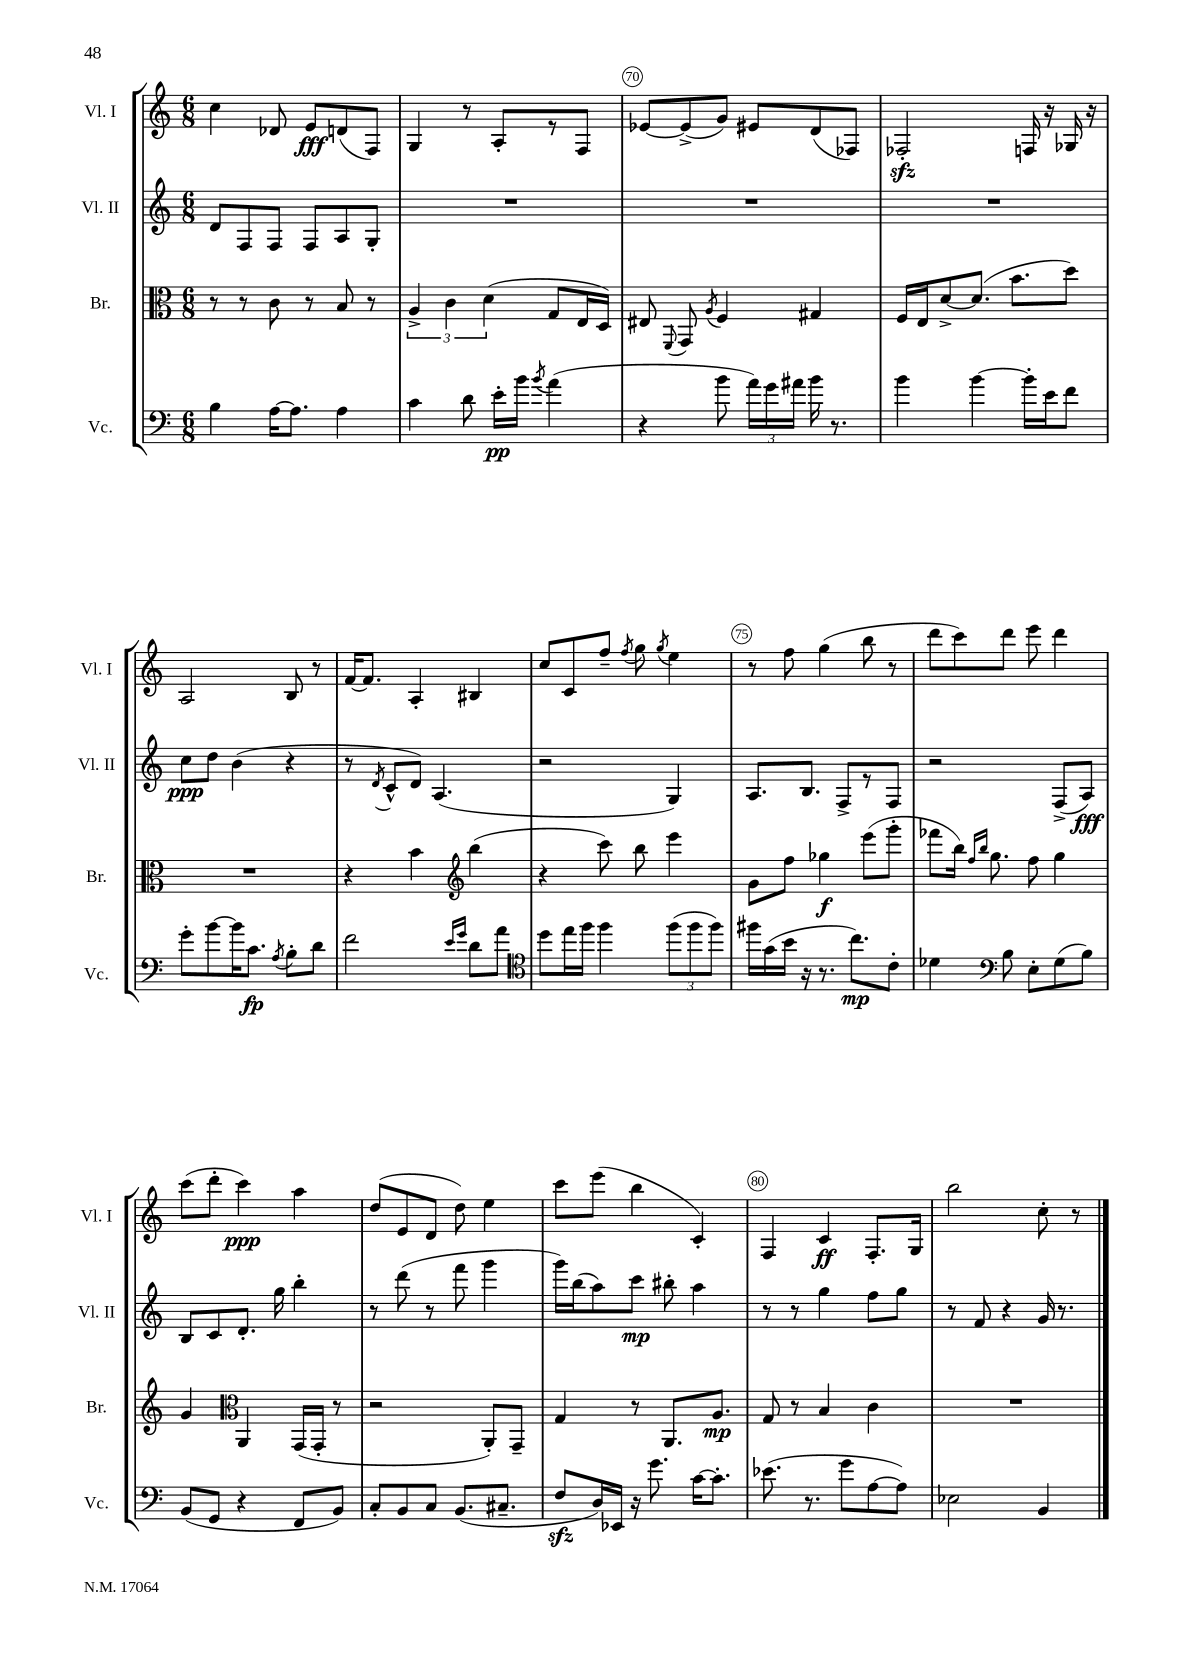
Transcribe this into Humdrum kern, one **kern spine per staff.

**kern	**dynam	**kern	**dynam	**kern	**dynam	**kern	**dynam
*part4	*part4	*part3	*part3	*part2	*part2	*part1	*part1
*staff4	*staff4	*staff3	*staff3	*staff2	*staff2	*staff1	*staff1
*I"Vc.	*	*I"Br.	*	*I"Vl. II	*	*I"Vl. I	*
*I'Vc.	*	*I'Br.	*	*I'Vl. II	*	*I'Vl. I	*
*clefF4	*	*clefC3	*	*clefG2	*	*clefG2	*
*k[]	*	*k[]	*	*k[]	*	*k[]	*
*M6/8	*	*M6/8	*	*M6/8	*	*M6/8	*
=68	=68	=68	=68	=68	=68	=68	=68
4B\	.	8r	.	8d/L	.	4cc\	.
.	.	8r	.	8F/	.	.	.
[16A\KL	.	8c\	.	8F/J	.	8d-X/	.
8.A\J]	.	.	.	.	.	.	.
.	.	8r	.	8F/L	.	8e/L	fff
4A\	.	8B/	.	8A/	.	(8dn/	.
.	.	8r	.	8G'/J	.	8F/J)	.
=69	=69	=69	=69	=69	=69	=69	=69
4c\	.	6A^/	.	2.r	.	4G/	.
.	.	6c\	.	.	.	.	.
8d\	.	.	.	.	.	8r	.
.	.	(6d\	.	.	.	.	.
16e'\LL	pp	.	.	.	.	8A'/L	.
16b\JJ	.	.	.	.	.	.	.
8qb/	.	.	.	.	.	.	.
(4a\	.	8G/L	.	.	.	8r	.
.	.	16E/L	.	.	.	8F/J	.
.	.	16D/JJ)	.	.	.	.	.
=70	=70	=70	=70	=70	=70	=70	=70
4r	.	8E#X/	.	2.r	.	[8e-X/L	.
.	.	8qqFF/	.	.	.	.	.
.	.	8GG/	.	.	.	(8e-^/]	.
.	.	8qA/	.	.	.	.	.
8b\	.	4F/	.	.	.	8g/J)	.
24a\LL)	.	.	.	.	.	8e#X/L	.
24g\	.	.	.	.	.	.	.
24a#X\JJ	.	.	.	.	.	.	.
16b\	.	4G#X/	.	.	.	(8d/	.
8.r	.	.	.	.	.	.	.
.	.	.	.	.	.	8F-X/J)	.
=71	=71	=71	=71	=71	=71	=71	=71
4b\	.	16F/LL	.	2.r	.	2F-Xzz'/	.
.	.	16E/J	.	.	.	.	.
.	.	[8d^/	.	.	.	.	.
[4b\	.	(8.d/J]	.	.	.	.	.
.	.	8.b\L	.	.	.	.	.
16b'\LL]	.	.	.	.	.	16Fn/	.
16e\J	.	.	.	.	.	16r	.
8f\J	.	8dd\J)	.	.	.	16G-X/	.
.	.	.	.	.	.	16r	.
!!LO:LB:g=z
=72	=72	=72	=72	=72	=72	=72	=72
8g'\L	.	2.r	.	8cc\L	ppp	2A/	.
[8b\	.	.	.	8dd\J	.	.	.
16b\K]	.	.	.	(4b\	.	.	.
8.c\J	fp	.	.	.	.	.	.
8qA/	.	.	.	.	.	.	.
8B'\L	.	.	.	4r	.	8B/	.
8d\J	.	.	.	.	.	8r	.
=73	=73	=73	=73	=73	=73	=73	=73
2f\	.	4r	.	8r	.	[16f/KL	.
.	.	.	.	.	.	8.f/J]	.
.	.	.	.	8qd/	.	.	.
.	.	.	.	8c^^/L	.	.	.
.	.	4b\	.	8d/J)	.	4A'/	.
.	.	.	.	(4.A/	.	.	.
16qqe/LL	.	.	.	.	.	.	.
16qqg/JJ	.	.	.	.	.	.	.
*	*	*clefG2	*	*	*	*	*
8d\L	.	(4bb\	.	.	.	4B#X/	.
8a\J	.	.	.	.	.	.	.
=74	=74	=74	=74	=74	=74	=74	=74
*clefC4	*	*	*	*	*	*	*
8dd\L	.	4r	.	2r	.	8cc/L	.
16ee\L	.	.	.	.	.	8c/	.
16ff\JJ	.	.	.	.	.	.	.
4ff\	.	8ccc\)	.	.	.	8ff~/J	.
.	.	.	.	.	.	8qff/	.
.	.	8bb\	.	.	.	8gg\	.
.	.	.	.	.	.	8qgg/	.
(12ff\L	.	4eee\	.	4G/)	.	4ee\	.
12ff\	.	.	.	.	.	.	.
12ff\J)	.	.	.	.	.	.	.
=75	=75	=75	=75	=75	=75	=75	=75
16ff#X\LL	.	8g\L	.	8.A/L	.	8r	.
(16g\	.	.	.	.	.	.	.
16b\JJ	.	8ff\J	.	.	.	8ff\	.
16r	.	.	.	8.B/J	.	.	.
8.r	.	4gg-X\	f	.	.	(4gg\	.
.	.	.	.	8F^/L	.	.	.
8.cc\L)	mp	.	.	.	.	.	.
.	.	(8eee\L	.	8r	.	8bb\	.
8c'\J	.	8ggg'\J	.	8F/J	.	8r	.
=76	=76	=76	=76	=76	=76	=76	=76
4d-X\	.	8fff-X\L	.	2r	.	8ddd\L	.
.	.	16bb\Jk)	.	.	.	8ccc\)	.
.	.	16qqff/LL	.	.	.	.	.
.	.	16qqbb/JJ	.	.	.	.	.
.	.	8.gg\	.	.	.	.	.
*clefF4	*	*	*	*	*	*	*
8B\	.	.	.	.	.	8ddd\J	.
8E'\L	.	8ff\	.	.	.	8eee\	.
(8G\	.	4gg\	.	(8F^/L	.	4ddd\	.
8B\J)	.	.	.	8A/J)	fff	.	.
!!LO:LB:g=z
=77	=77	=77	=77	=77	=77	=77	=77
(8BB/L	.	4g/	.	8B/L	.	(8ccc\L	.
8GG/J	.	.	.	8c/	.	8ddd'\J	.
*	*	*clefC3	*	*	*	*	*
4r	.	4AA/	.	8.d'/J	.	4ccc\)	ppp
.	.	.	.	16gg\	.	.	.
8FF/L	.	(16GG/LL	.	4bb'\	.	4aa\	.
.	.	16GG'/JJ	.	.	.	.	.
8BB/J)	.	8r	.	.	.	.	.
=78	=78	=78	=78	=78	=78	=78	=78
8C'/L	.	2r	.	8r	.	(8dd/L	.
8BB/	.	.	.	(8ddd\	.	8e/	.
8C/J	.	.	.	8r	.	8d/J	.
(8.BB/L	.	.	.	8fff\	.	8dd\)	.
.	.	8AA'/L)	.	4ggg\	.	4ee\	.
8.C#X~/J	.	.	.	.	.	.	.
.	.	8GG~/J	.	.	.	.	.
=79	=79	=79	=79	=79	=79	=79	=79
8Fzz/L	.	4G/	.	16ggg\LL)	.	8ccc\L	.
.	.	.	.	(16bb\J	.	.	.
16D/L)	.	.	.	8aa\)	.	(8eee\J	.
16EE-X/JJ	.	.	.	.	.	.	.
16r	.	8r	.	8ccc\J	mp	4bb\	.
8.g\	.	.	.	.	.	.	.
.	.	8.AA/L	.	8bb#X'\	.	.	.
[16c\KL	.	.	.	4aa\	.	4c'/)	.
8.c'\J]	.	8.A/J	mp	.	.	.	.
=80	=80	=80	=80	=80	=80	=80	=80
(8.e-X\	.	8G/	.	8r	.	4F/	.
.	.	8r	.	8r	.	.	.
8.r	.	.	.	.	.	.	.
.	.	4B/	.	4gg\	.	4c/	ff
8g\L	.	.	.	.	.	.	.
[8A\	.	4c\	.	8ff\L	.	8.F'/L	.
8A\J])	.	.	.	8gg\J	.	.	.
.	.	.	.	.	.	16G/Jk	.
=81	=81	=81	=81	=81	=81	=81	=81
2E-X\	.	2.r	.	8r	.	2bb\	.
.	.	.	.	8f/	.	.	.
.	.	.	.	4r	.	.	.
4BB/	.	.	.	16g/	.	8cc'\	.
.	.	.	.	8.r	.	.	.
.	.	.	.	.	.	8r	.
==	==	==	==	==	==	==	==
*-	*-	*-	*-	*-	*-	*-	*-
